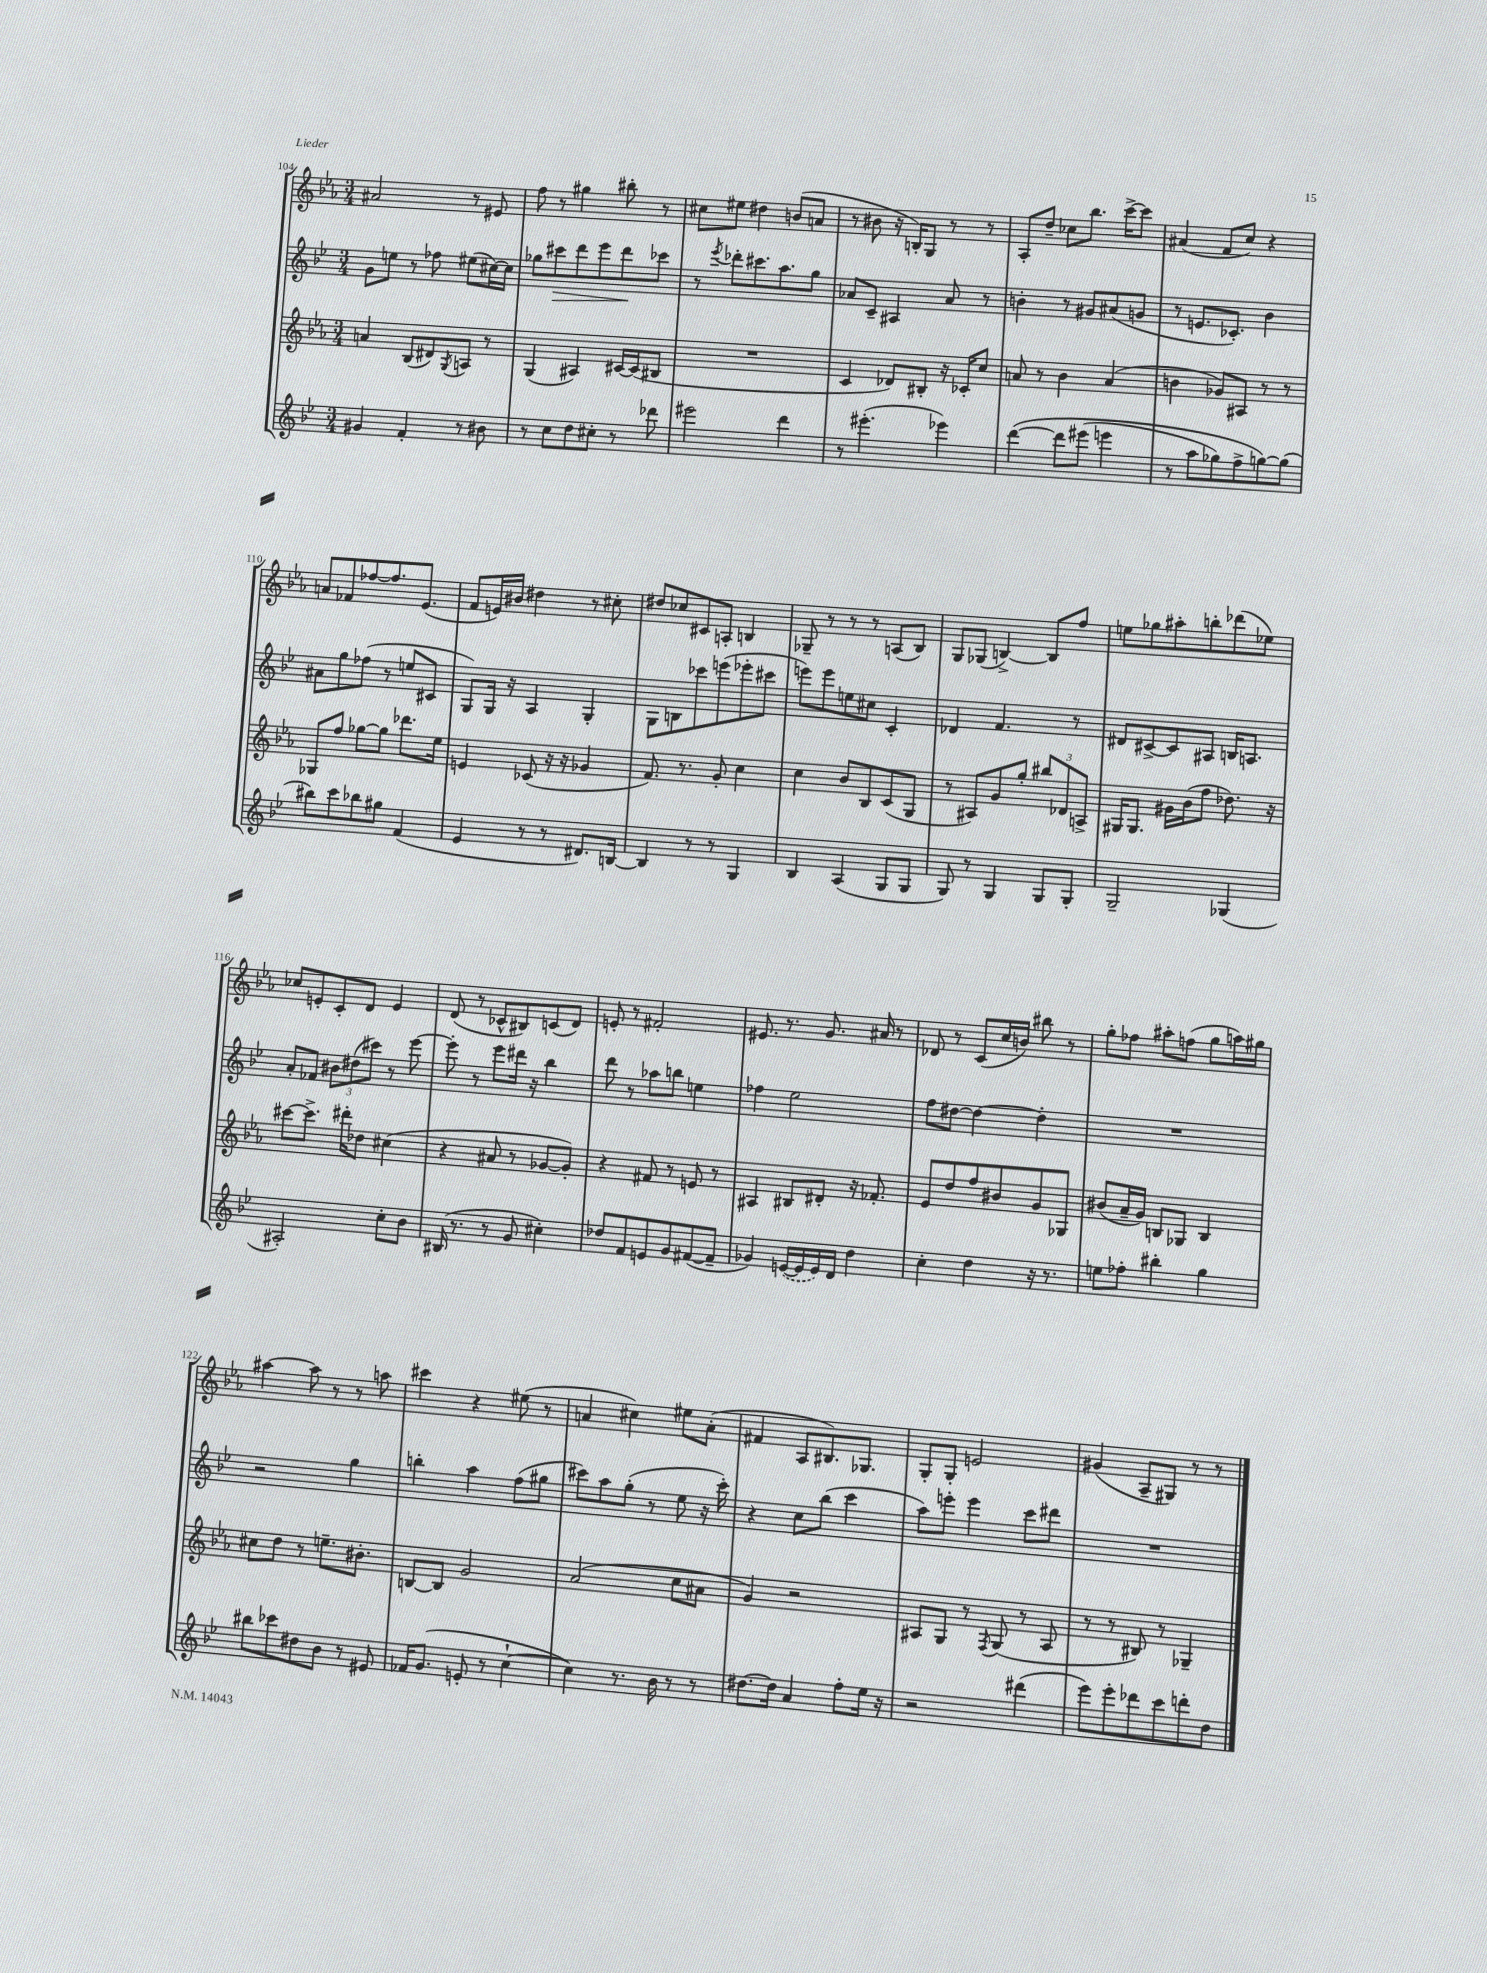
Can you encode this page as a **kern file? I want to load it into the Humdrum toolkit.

**kern	**kern	**kern	**kern
*staff4	*staff3	*staff2	*staff1
*clefG2	*clefG2	*clefG2	*clefG2
*k[b-e-]	*k[b-e-a-]	*k[b-e-]	*k[b-e-a-]
*M3/4	*M3/4	*M3/4	*M3/4
4g#/	4a/	8g\L	2a#/
.	.	8ee\J	.
4f'/	(8B-/L	8r	.
.	8d#/)	8ff-\	.
.	8qG/	.	.
8r	8A/J	(8ee#\L	8r
8b#\	8r	[16cc#\L)	8e#/
.	.	16cc#\]JJ	.
=	=	=	=
8r	(4G/	8gg-\L	8ff\
8cc\L	.	8ccc#\	8r
8dd\	4A#/)	8ddd\	4gg#\
8cc#'\J	.	8eee-\	.
8r	[16c#/LL	8ddd\	8bb#'\
.	(16c#/]J	.	.
8ddd-\	8B#/J	8ccc-\J	8r
=	=	=	=
2eee#\	2.r	8r	8cc#\L
.	.	8qeee-/	.
.	.	8ddd-'\L	8ee#\J
.	.	8.ccc#\	4dd#\
.	.	8.aa\	.
4ddd\	.	.	(8b/L
.	.	8gg\J	8a/J
=	=	=	=
8r	4c/	8a-/L	8r
(4.eee#'\	.	8c~/J	8b#\
.	8d-/L)	4A#/	16r
.	.	.	16B'/LK)
.	8B#'/J	.	8G/J
4eee-\)	16r	8a-/	8r
.	16c-'/LK	.	.
.	8cc/J	8r	8r
=	=	=	=
&([4ddd\	8a/	4b'\	8A-'/L
.	8r	.	8dd~/J
8ddd\]L	4b-\	8r	8cc-\L
(8eee#\J	.	8g#/L	8.bb-\J
4eee\	(4a/	(8a#/	.
.	.	.	[16ccc^\LK
.	.	8g/J	8ccc\]J
=	=	=	=
8r	4b\	8r	(4a#/
8aa\L	.	8.e/L	.
8gg-\)	8g-/L)	.	8f/L
.	.	8.c-'/J)	.
8ff^\	8A#/J	.	8cc/J)
[8gg\&)	8r	4b-\	4r
(8gg\]J	8r	.	.
=	=	=	=
8bb#\L)	8G-/L	8a#\L	8a/L
8ccc\	8ff/J	8gg\	8f-/
8bb-\	[8gg-\L	(8ff-\J	[8ff-/
8gg#\J	8gg-\]J	8r	8.ff-/]
(4f/	8.ddd-\L	8ee/L	.
.	.	.	(8.e-/J
.	.	8c#/J	.
.	16ee-\Jk	.	.
=	=	=	=
4e-/	4e/	8G/L)	8f/L
.	.	16G/Jk	16e/L)
.	.	16r	16b#/JJ
8r	(8c-/	4A/	4dd#\
8r	16r	.	.
.	16r	.	.
8.d#/L)	4g-/	4G'/	8r
.	.	.	8cc#'\
[16B/Jk	.	.	.
=	=	=	=
4B/]	8.f/)	8G\L	8dd#/L
.	.	8B\	8cc-/
.	8.r	.	.
8r	.	8ccc-\	8c#/
8r	8g'/	(8eee\	8A'/J
4G/	4cc\	8eee-'\	4B/
.	.	8ccc#\J	.
=	=	=	=
4B-/	4cc\	8eee\L)	8G-~/
.	.	8eee\	8r
(4A/	8b-/L	8ee\	8r
.	8B-/	8cc#\J	8r
8G/L	(8c/	4c'/	(8A/L
8G/J	8G/J	.	8B-/J)
=	=	=	=
8G/)	8r	4d-/	8G/L
8r	8A#/L)	.	(8G-/J
4G/	8g/	4.f/	[4B^/)
.	8gg'/J	.	.
8G/L	12bb#/L	.	8B/]L
.	12d-/	.	.
8G'/J	.	8r	8ff/J
.	12A^/J	.	.
=	=	=	=
2G~/	16G#/LK	8d#/L	8ee\L
.	8.G#/J	.	.
.	.	[8c#^/	8gg-\
.	16g#\LL	8c#/]	8aa#'\
.	(16b-\J	.	.
.	8ff\J	8A#/J	8bb'\
(4G-/	8.dd-\)	16B/LK	(8ddd-\
.	.	8.A/J	.
.	.	.	8ee-\J)
.	16r	.	.
=	=	=	=
2A#'/)	[8ccc#\L	8a'/L	8cc-/L
.	8.ccc#^\]J	8f-/J	8e'/
.	.	12b#\L	8c'/
.	16ddd#'\LK	.	.
.	.	(12dd#\	.
.	8dd-\J	.	8d/J
.	.	12ccc#\J)	.
8cc'\L	(4cc#\	8r	4e/
8b-\J	.	[8eee-\	.
=	=	=	=
(16B#/	4r	8eee-'\]	(8d/
8.r	.	.	.
.	.	8r	8r
8r	8a#/	8eee-\L	8c-^^/L
8g/	8r	16ddd#\Jk	8B#/)
.	.	16r	.
4cc#'\)	[8g-/L	4bb-\	(8c/
.	8g-'/]J)	.	8d/J)
=	=	=	=
8dd-/L	4r	8ddd\	8e'/
8f/	.	8r	8r
8e/	8f#/	8aa-\L	2f#'/
8g/	8r	8bb\J	.
([8f#/	8e/	4ee\	.
8f#~/]J	8r	.	.
=	=	=	=
4g-/)	4A#/	4ff-\	8.e#/
.	.	.	8.r
([16e/LL	8B#/L	2ee-\	.
16e/]	.	.	.
16e/)	8d#'/J	.	8.g/
16d/JJ	.	.	.
4dd\	16r	.	.
.	8.f-'/	.	16a#/
.	.	.	8r
=	=	=	=
4cc'\	8e-/L	8ff\L	8d-/
.	8dd/	[8dd#\J	8r
4dd\	8ff/	4dd#\_	(8c/L
.	8b#/	.	16cc/L
.	.	.	16b/JJ)
16r	8g/	4dd#'\]	8bb#\
8.r	.	.	.
.	8G-/J	.	8r
=	=	=	=
8ee\L	(8b#/L	2.r	8gg'\L
8ff-'\J	16a-~/L	.	8ff-\J
.	16g/JJ)	.	.
4bb#'\	8B/L	.	8aa#'\L
.	8G-/J	.	(8ff\J
4gg\	4B/	.	8gg\L
.	.	.	16aa\L)
.	.	.	16gg#\JJ
=	=	=	=
8bb#\L	8cc#\L	2r	[4aa#\
8ccc-\	8dd\J	.	.
8dd#\	8r	.	8aa#\]
8b-\J	8.ee~\L	.	8r
8r	.	4gg\	8r
.	8.b#'\J	.	.
8e#/	.	.	8aa\
=	=	=	=
16f-/LK	[8B/L	4bb'\	4ccc#\
(8.g/J	.	.	.
.	8B/]J	.	.
8e'/	2g/	4aa\	4r
8r	.	.	.
[4cc`\	.	(8ff\L	(8ee#\
.	.	8gg#\J	8r
=	=	=	=
4cc\])	(2a-/	8ccc#\L)	4a/
.	.	8aa\	.
8.r	.	(8gg'\J	4cc#\)
.	.	8r	.
16b-\	.	.	.
8r	8cc\L	8ee-\	8ee#\L
8r	8a#\J	16r	(8a'\J
.	.	16ccc#'\)	.
=	=	=	=
[8.dd#\L	4g/)	4r	4f#/
16dd#\]Jk	.	.	.
4a/	2r	8cc\L	8A-/L
.	.	(8bb-\J	8.B#/)
8ff'\L	.	4ccc\	.
.	.	.	8.G-/J
16ee-\Jk	.	.	.
16r	.	.	.
=	=	=	=
2r	8A#/L	8aa\L)	8G'/L
.	8G/J	8eee'\J	8G'/J
.	8r	4eee\	2e/
.	8qF/	.	.
.	(8G/	.	.
(4ddd#\	8r	8ccc\L	.
.	8A#/	8ddd#\J	.
=	=	=	=
8eee-\L)	8r	2.r	(4g#/
8eee-'\	8r	.	.
8ddd-\	8B#/)	.	8A-~/L
8ccc\	8r	.	8G#/J)
8ddd'\	4G-~/	.	8r
8dd\J	.	.	8r
==	==	==	==
*-	*-	*-	*-
